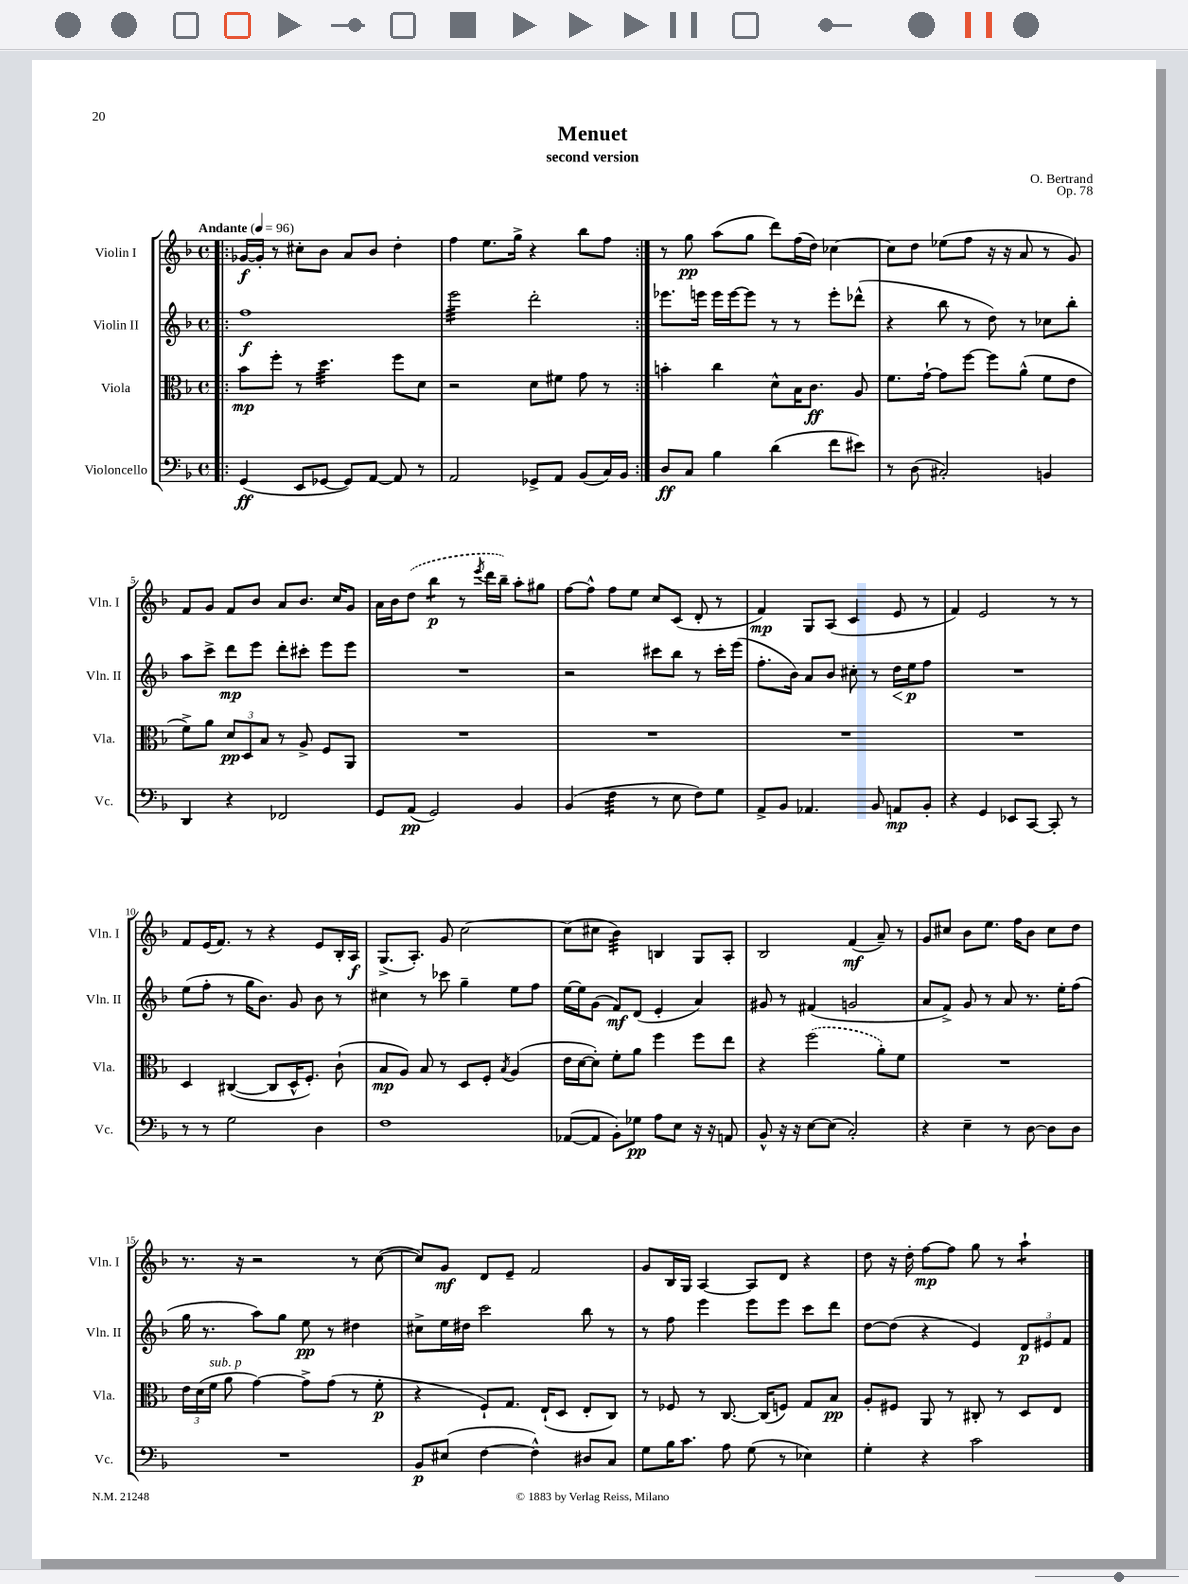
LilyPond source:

\header { title = "Menuet" composer = "O. Bertrand" subtitle = "second version" opus = "Op. 78" }
<<
\new StaffGroup <<
\new Staff = "s0" \with { instrumentName = "Violin I" shortInstrumentName = "Vln. I" } {
    \clef treble \key f \major \defaultTimeSignature \time 4/4 \tempo "Andante" 4 = 96
    \autoBeamOff \repeat volta 2 { \bar ".|:" ges'16[~\f ges'16]-. r8 cis''8[-. bes'8] a'8[ bes'8] d''4-. |
    f''4 e''8.[ g''16]-> r4 bes''8[ f''8] | }
    r8 g''8\pp a''8[( g''8] d'''8[) f''16( d''16]) ces''4~ |
    ces''8[ d''8] ees''8[( f''8] r16 r16 a'8 r8 g'8) |
    f'8[ g'8] f'8[ bes'8] a'8[ bes'8.] c''16[ g'8] |
    a'16[ bes'16 \once \slurDashed d''8]( bes''4:8\p r8 \acciaccatura { e'''8 } d'''16[ bes''16]--) a''8[-. gis''8] |
    f''8[~ f''8]-^ f''8[ e''8] c''8[ c'8]( d'8-. r8 |
    f'4\mp) g8[ a8]( c'4 e'8 r8 |
    f'4) e'2 r8 r8 |
    f'8[ e'16( f'8.]) r8 r4 e'8[ bes16-. a16]\f |
    g8.[->( a8.]-.) g'8 c''2~ |
    c''8[( cis''8] bes'4:32) b4 g8[ a8]-. |
    bes2 f'4\mf( a'8--) r8 |
    g'8[ cis''8] bes'8[ e''8.] f''16[ bes'8] cis''8[ d''8] |
    r8. r16 r2 r8 c''8~( |
    c''8[) g'8]\mf d'8[ e'8]-- f'2 |
    g'8[ bes16 g16] a4~ a8[ d'8] r4 |
    d''8 r16 d''16-. f''8[~\mp f''8] g''8 r8 a''4:8-! \bar "|." |
}
\new Staff = "s1" \with { instrumentName = "Violin II" shortInstrumentName = "Vln. II" } {
    \clef treble \key f \major \defaultTimeSignature \time 4/4
    \autoBeamOff \repeat volta 2 { \bar ".|:" f''1\f |
    e'''2:32 d'''2-. | }
    ees'''8.[ e'''16] e'''16[ e'''16~ e'''8] r8 r8 e'''8[-. des'''8]-^( |
    r4 bes''8 r8 d''8) r8 ces''8[ bes''8]-. |
    a''8[ c'''8]-> d'''8[\mp e'''8] d'''8[-. cis'''8]-. e'''8[ e'''8] |
    R1 |
    r2 cis'''8[ bes''8] r8 cis'''16[-. e'''16]( |
    f''8.[-. bes'16]) a'8[ bes'8] cis''8-. r8 d''16[\< e''16\p\! f''8] |
    R1 |
    e''8[( f''8]-. r8 g''16[ bes'8.]) g'8 bes'8 r8 |
    cis''4 r8 ces'''8 g''4-- e''8[ f''8] |
    e''16[~ e''16 g'8]( f'8[\mf) d'8]( e'4-. a'4) |
    gis'8 r8 fis'4( g'2 |
    a'8[ f'8]->) g'8 r8 a'8 r8. e''16[-. f''8]( |
    g''16 r8. a''8[) g''8] e''8\pp r8 dis''4 |
    cis''8[-> e''16 dis''16] c'''2 bes''8 r8 |
    r8 f''8 e'''4 e'''8[ e'''8] c'''8[ d'''8] |
    d''8[~ d''8]( r4 e'4) \tuplet 3/2 { d'8[\p eis'8 f'8] } \bar "|." |
}
\new Staff = "s2" \with { instrumentName = "Viola" shortInstrumentName = "Vla." } {
    \clef alto \key f \major \defaultTimeSignature \time 4/4
    \autoBeamOff \repeat volta 2 { \bar ".|:" bes'8[\mp f''8]-. r8 d''4.:32 f''8[ d'8] |
    r2 d'8[ fis'8] g'8 r8 | }
    b'4-. c''4 d'8[-^ bes16 c'8.]\ff a8 |
    f'8.[ g'16]~-! g'8[ f''8]~ f''8[ a'8]-^( f'8[ e'8] |
    f'8[->) a'8] \tuplet 3/2 { d'8[\pp d8 bes8] } r8 a8-> f8[ a,8] |
    R1 |
    R1 |
    R1 |
    R1 |
    d4 cis4~( cis8[ d16-^ f8.]-.) c'8-!( |
    bes8[\mp a8]) bes8 r8 d8[ f8]-. \acciaccatura { bes8 } a4( |
    e'16[ d'16~ d'8]-.) f'8[-. a'8] f''4 f''8[ e''8] |
    r4 \once \slurDashed f''2( a'8[-.) f'8] |
    R1 |
    \tuplet 3/2 { e'16[ d'16( f'16]^\markup { \italic "sub. p" } } a'8 g'4~) g'8[-> g'8]( r8 f'8-.\p |
    r4 f8[-!) g8.] e16[-!( d8] e8[-. c8]) |
    r8 fes8 r8 c8.~ c16[( f8]) g8[ bes8]\pp |
    a8[-. fis8] a,8 r8 cis8-. r8 d8[ e8] \bar "|." |
}
\new Staff = "s3" \with { instrumentName = "Violoncello" shortInstrumentName = "Vc." } {
    \clef bass \key f \major \defaultTimeSignature \time 4/4
    \autoBeamOff \repeat volta 2 { \bar ".|:" g,4\ff( e,8[ ges,8]~ ges,8[) a,8]~ a,8 r8 |
    a,2 ges,8[-> a,8] bes,8[( c16) bes,16] | }
    d8[\ff c8] bes4 d'4( f'8[ eis'8]) |
    r8 d8( cis2-.) b,4 |
    d,4 r4 fes,2 |
    g,8[ a,8]\pp( g,2) bes,4 |
    bes,4( f4:32 r8 e8 f8[) g8] |
    a,8[-> bes,8] aes,4. bes,8 a,8[\mp bes,8]-. |
    r4 g,4 ees,8[ c,8]~ c,8-. r8 |
    r8 r8 g2 d4 |
    f1 |
    aes,8[~( aes,8] bes,8[-.) ges8]\pp a8[ e8] r16 r16 a,8 |
    bes,8-^ r16 r16 e8[~ e8]( c2-.) |
    r4 e4-- r8 d8~ d8[ d8] |
    R1 |
    bes,8[\p eis8]( f4~ f4-^) dis8[ c8] |
    g8[ bes16 c'8.] a8 g8( r8 ees4) |
    g4-. r4 c'2 \bar "|." |
}
>>
>>
